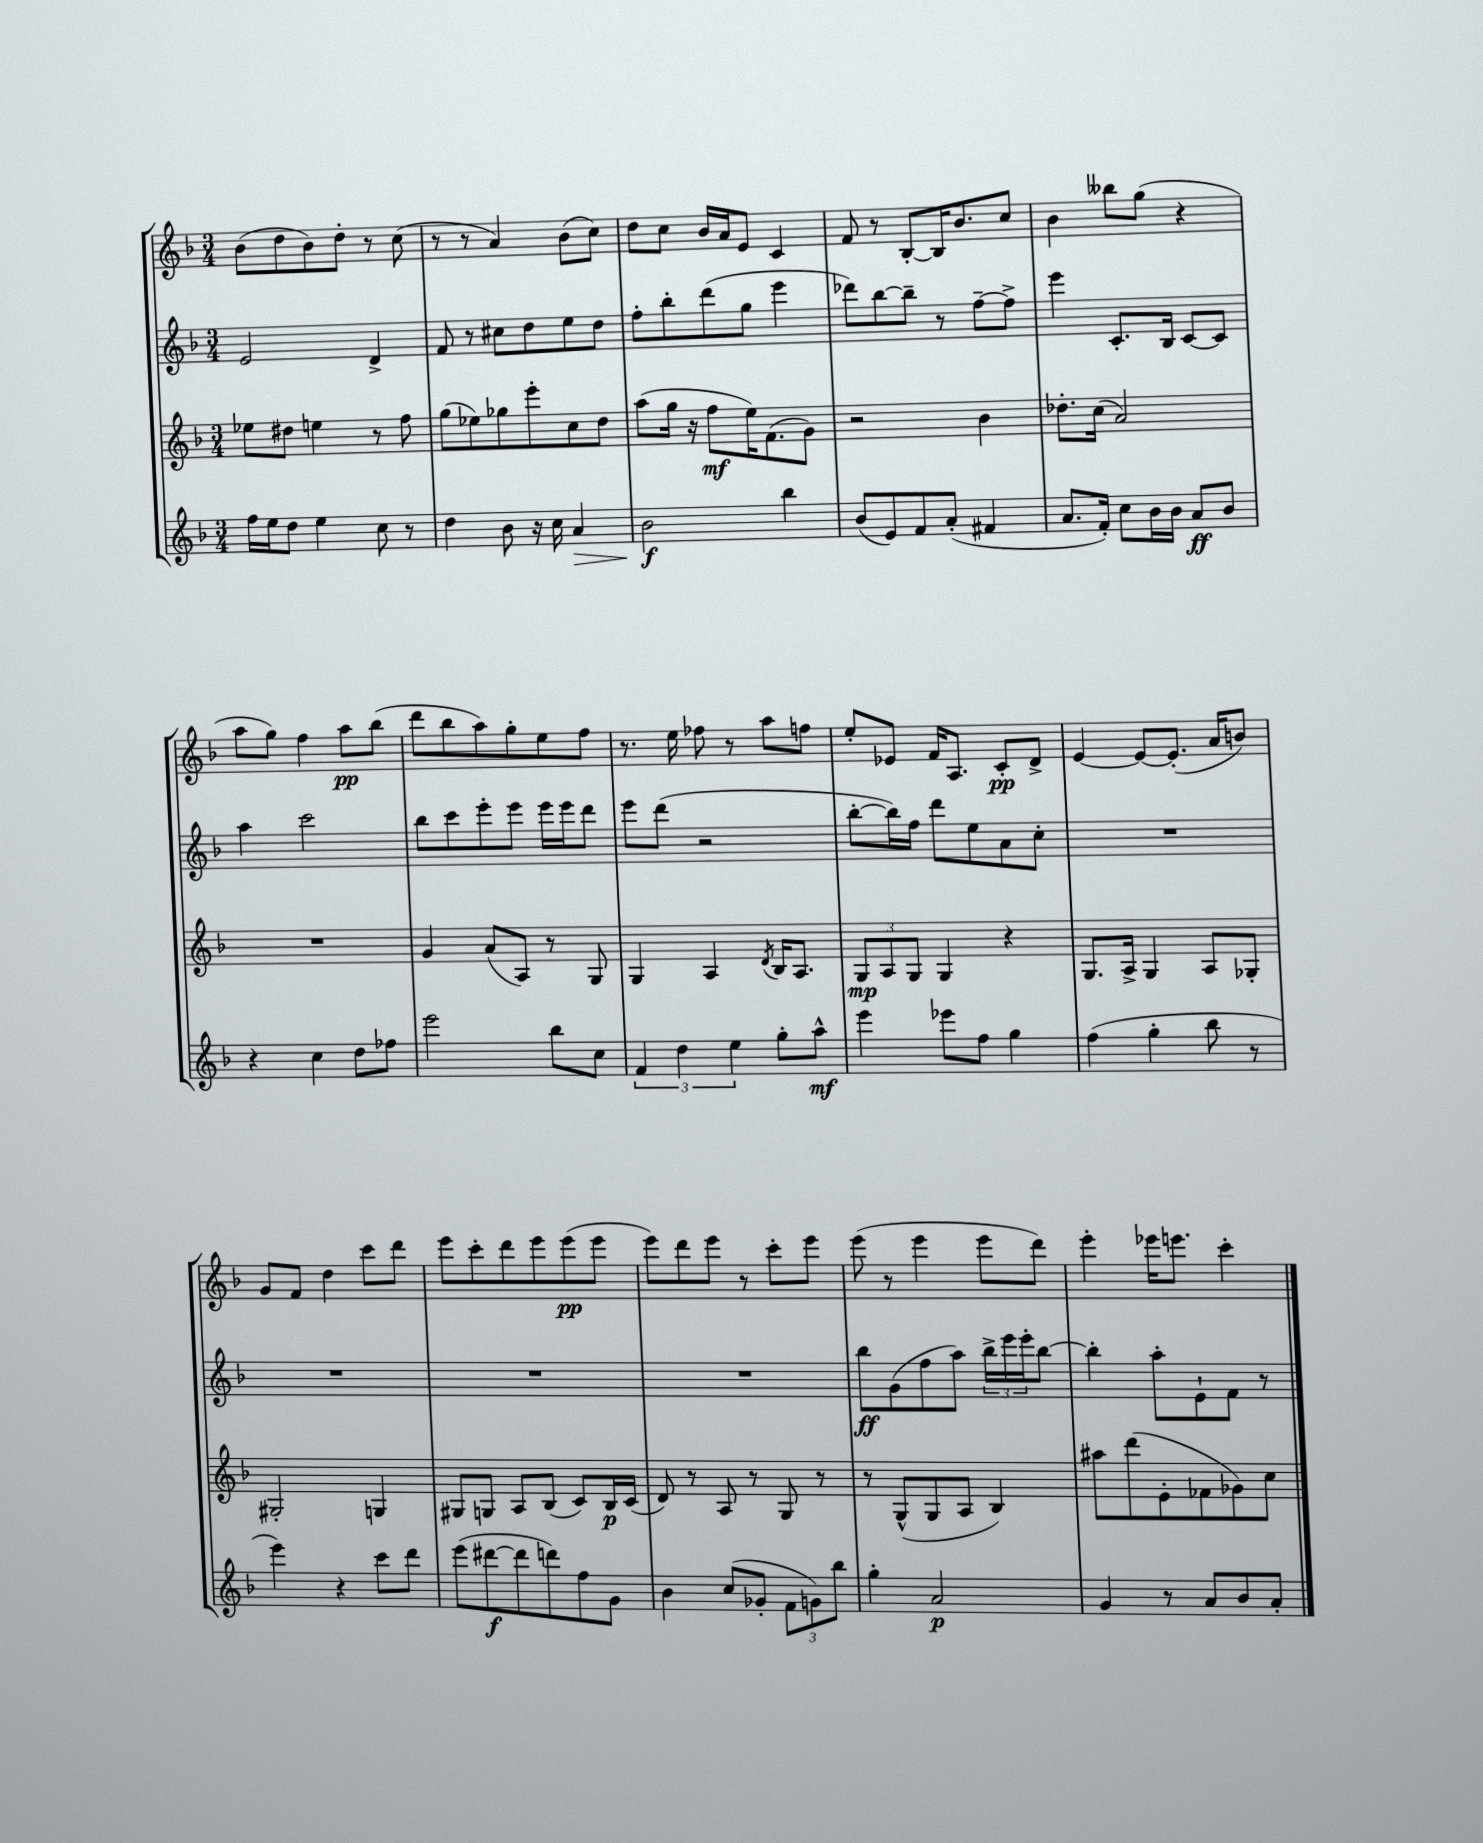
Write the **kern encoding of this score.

**kern	**dynam	**kern	**dynam	**kern	**dynam	**kern	**dynam
*part4	*part4	*part3	*part3	*part2	*part2	*part1	*part1
*staff4	*staff4	*staff3	*staff3	*staff2	*staff2	*staff1	*staff1
*clefG2	*	*clefG2	*	*clefG2	*	*clefG2	*
*k[b-]	*	*k[b-]	*	*k[b-]	*	*k[b-]	*
*M3/4	*	*M3/4	*	*M3/4	*	*M3/4	*
=79	=79	=79	=79	=79	=79	=79	=79
16ff\LL	.	8ee-X\L	.	2e/	.	(8b-\L	.
16ee\J	.	.	.	.	.	.	.
8dd\J	.	8dd#X\J	.	.	.	8dd\	.
4ee\	.	4een\	.	.	.	8b-\)	.
.	.	.	.	.	.	8dd'\J	.
8cc\	.	8r	.	4d^/	.	8r	.
8r	.	8ff\	.	.	.	(8cc\	.
=80	=80	=80	=80	=80	=80	=80	=80
4dd\	.	(8gg\L	.	8f/	.	8r	.
.	.	8ee-X\)	.	8r	.	8r	.
8b-\	.	8gg-X\	.	8cc#X\L	.	4a/)	.
16r	.	8eee'\	.	8dd\	.	.	.
16cc\	.	.	.	.	.	.	.
!	!LO:HP:b	!	!	!	!	!	!
4a/	>	8cc\	.	8ee\	.	(8b-\L	.
.	.	8dd\J	.	8dd\J	.	8cc\J)	.
=81	=81	=81	=81	=81	=81	=81	=81
2b-\	f	(8aa\L	.	8ff'\L	.	8dd\L	.
.	.	16gg\Jk	.	8bb-'\	.	8cc\J	.
.	.	16r	.	.	.	.	.
.	.	8ff\L	mf	(8ddd\	.	16b-/LL	.
.	.	.	.	.	.	16a/J	.
.	.	16ee\K)	.	8gg\J	.	8e/J	.
.	.	(8.f\	.	.	.	.	.
4bb-\	]	.	.	4eee\	.	4c/	.
.	.	8g\J)	.	.	.	.	.
=82	=82	=82	=82	=82	=82	=82	=82
(8b-/L	.	2r	.	8ddd-X\L)	.	8f/	.
8e/)	.	.	.	[8bb-\	.	8r	.
8f/	.	.	.	8bb-~\J]	.	[8B-'/L	.
(8a'/J	.	.	.	8r	.	16B-/K]	.
.	.	.	.	.	.	8.b-/	.
4f#X/	.	4b-\	.	[8ff~\L	.	.	.
.	.	.	.	8ff^\J]	.	8cc/J	.
=83	=83	=83	=83	=83	=83	=83	=83
8.a/L	.	8.dd-X'\L	.	4eee\	.	4b-\	.
16f'/Jk)	.	(16cc\Jk	.	.	.	.	.
8cc\L	.	2a/)	.	8.c'/L	.	8bb--X\L	.
16b-\L	.	.	.	.	.	(8gg\J	.
16b-\JJ	.	.	.	16B-/Jk	.	.	.
8a/L	ff	.	.	[8c/L	.	4r	.
8b-/J	.	.	.	8c/J]	.	.	.
!!LO:LB:g=z
=84	=84	=84	=84	=84	=84	=84	=84
4r	.	2.r	.	4aa\	.	8aa\L	.
.	.	.	.	.	.	8gg\J)	.
4cc\	.	.	.	2ccc\	.	4ff\	.
8dd\L	.	.	.	.	.	8aa\L	pp
8ff-X\J	.	.	.	.	.	(8bb-\J	.
=85	=85	=85	=85	=85	=85	=85	=85
2eee\	.	4g/	.	8bb-\L	.	8ddd\L	.
.	.	.	.	8ccc\	.	8bb-\	.
.	.	(8a/L	.	8eee'\	.	8aa\)	.
.	.	8A/J)	.	8eee\J	.	8gg'\	.
8bb-\L	.	8r	.	16eee\LL	.	8ee\	.
.	.	.	.	16eee\J	.	.	.
8cc\J	.	8G/	.	8ddd\J	.	8ff\J	.
=86	=86	=86	=86	=86	=86	=86	=86
6f/	.	4G/	.	8eee\L	.	8.r	.
.	.	.	.	(8ddd\J	.	.	.
6dd\	.	.	.	.	.	.	.
.	.	.	.	.	.	16ee\	.
.	.	4A/	.	2r	.	8ff-X\	.
6ee\	.	.	.	.	.	.	.
.	.	.	.	.	.	8r	.
.	.	8qd/	.	.	.	.	.
8gg'\L	.	16B-/KL	.	.	.	8aa\L	.
.	.	8.A/J	.	.	.	.	.
8aa^^\J	mf	.	.	.	.	8ffn\J	.
=87	=87	=87	=87	=87	=87	=87	=87
4eee\	.	12G/L	mp	[8bb-'\L	.	8ee'/L	.
.	.	12A/	.	.	.	.	.
.	.	.	.	16bb-\L])	.	8e-X/J	.
.	.	12G/J	.	.	.	.	.
.	.	.	.	16ff\JJ	.	.	.
8eee-X\L	.	4G/	.	8ddd\L	.	16f/KL	.
.	.	.	.	.	.	8.A/J	.
8ff\J	.	.	.	8ee\	.	.	.
4gg\	.	4r	.	8a\	.	8c'/L	pp
.	.	.	.	8cc'\J	.	8d^/J	.
=88	=88	=88	=88	=88	=88	=88	=88
(4ff\	.	8.G/L	.	2.r	.	[4e/	.
.	.	16A^/Jk	.	.	.	.	.
4gg'\	.	4G/	.	.	.	8e/L_	.
.	.	.	.	.	.	(8.e'/J]	.
8bb-\	.	8A/L	.	.	.	.	.
.	.	.	.	.	.	16a/KL	.
8r	.	8G-X'/J	.	.	.	8bn/J)	.
!!LO:LB:g=z
=89	=89	=89	=89	=89	=89	=89	=89
4eee\)	.	2G#X'/	.	2.r	.	8g/L	.
.	.	.	.	.	.	8f/J	.
4r	.	.	.	.	.	4dd\	.
8ccc\L	.	4Gn/	.	.	.	8ccc\L	.
8ddd\J	.	.	.	.	.	8ddd\J	.
=90	=90	=90	=90	=90	=90	=90	=90
(8eee\L	.	8G#X/L	.	2.r	.	8eee\L	.
[8ddd#X\	f	8Gn/J	.	.	.	8ccc'\	.
8ddd#\]	.	8A/L	.	.	.	8ddd\	.
8dddn\)	.	(8B-/J	.	.	.	8eee\	.
8ff\	.	8c/L)	.	.	.	(8eee\	pp
8g\J	.	16B-/L	p	.	.	8eee\J	.
.	.	(16c/JJ	.	.	.	.	.
=91	=91	=91	=91	=91	=91	=91	=91
4b-\	.	8d/)	.	2.r	.	8eee\L)	.
.	.	8r	.	.	.	8ddd\	.
(8cc/L	.	8A/	.	.	.	8eee\J	.
8g-X'/J	.	8r	.	.	.	8r	.
12f\L	.	8G/	.	.	.	8ccc'\L	.
12gn\)	.	.	.	.	.	.	.
.	.	8r	.	.	.	8eee\J	.
12bb-\J	.	.	.	.	.	.	.
=92	=92	=92	=92	=92	=92	=92	=92
4gg'\	.	8r	.	8bb-\L	ff	(8eee\	.
.	.	(8G^^/L	.	(8g\	.	8r	.
2a/	p	8G/	.	8ff\	.	4eee\	.
.	.	8A/J	.	8aa\J)	.	.	.
.	.	4B-/)	.	24bb-^\LL	.	8eee\L	.
.	.	.	.	24eee\	.	.	.
.	.	.	.	24eee'\J	.	.	.
.	.	.	.	[8bb-\J	.	8ddd\J)	.
=93	=93	=93	=93	=93	=93	=93	=93
4g/	.	8aa#X\L	.	4bb-'\]	.	4eee'\	.
.	.	(8ddd\	.	.	.	.	.
8r	.	8e'\	.	8aa'\L	.	16eee-X\KL	.
.	.	.	.	.	.	8.eeen\J	.
8a/L	.	8f-X\	.	8e`\	.	.	.
8b-/	.	8g-X\)	.	8f\J	.	4ccc'\	.
8a'/J	.	8cc\J	.	8r	.	.	.
==	==	==	==	==	==	==	==
*-	*-	*-	*-	*-	*-	*-	*-
